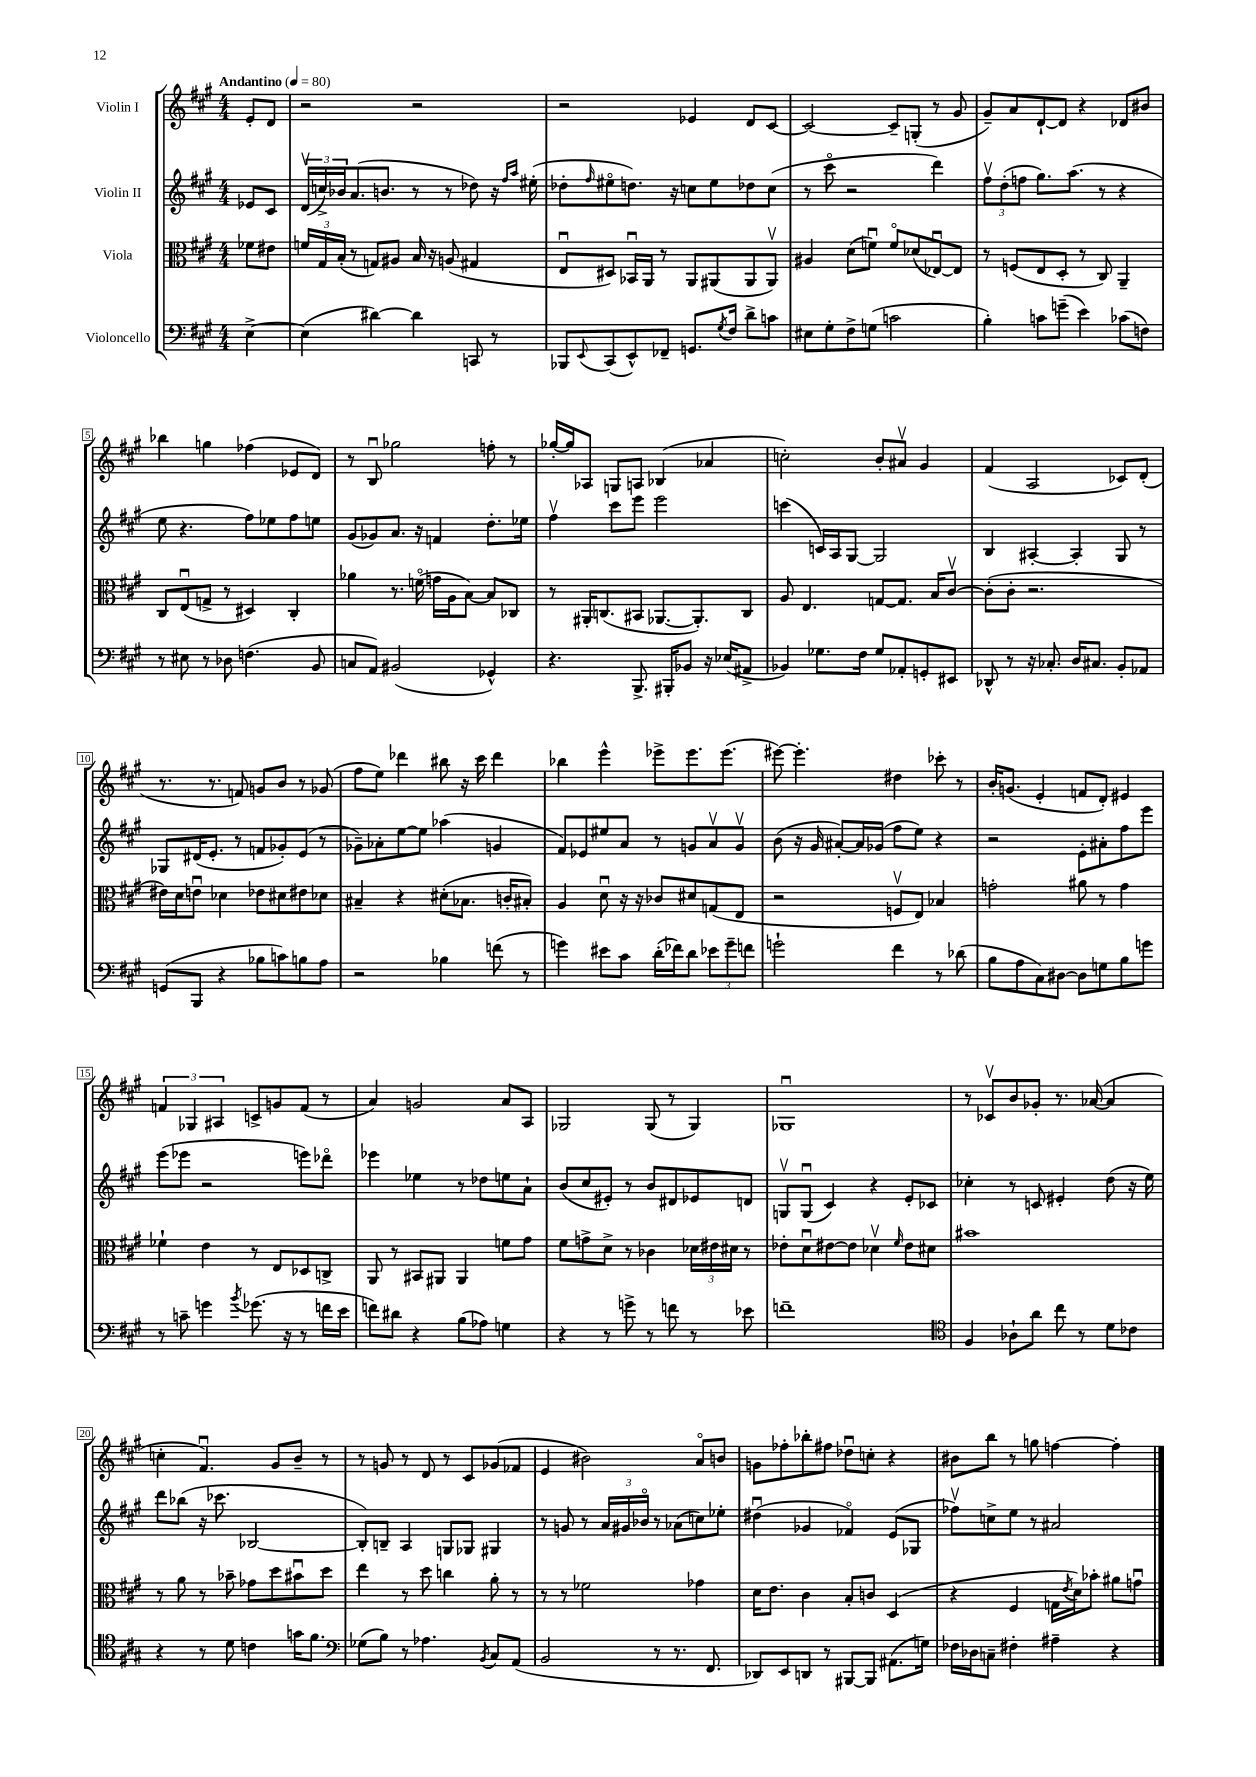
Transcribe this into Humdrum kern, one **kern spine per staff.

**kern	**kern	**kern	**kern
*part4	*part3	*part2	*part1
*staff4	*staff3	*staff2	*staff1
*I"Violoncello	*I"Viola	*I"Violin II	*I"Violin I
*clefF4	*clefC3	*clefG2	*clefG2
*k[f#c#g#]	*k[f#c#g#]	*k[f#c#g#]	*k[f#c#g#]
*M4/4	*M4/4	*M4/4	*M4/4
*MM80	*MM80	*MM80	*MM80
=	=	=	=
!	!	!	!LO:TX:a:B:t=Andantino
[4E^\	8f-X\L	8e-X/L	8e'/L
.	8e#X\J	8c#/J	8d/J
=1	=1	=1	=1
(4E\]	24fn/LL	(24dv/LL	2r
.	24G#/	24ccn^/)	.
.	(24B'/JJ	24b-X/J	.
.	8r	(8.a/	.
[4d#X\)	8Gn/L)	.	.
.	.	8.bn/J	.
.	8A#X/J	.	.
4d#\]	16B/	8r	2r
.	16r	.	.
.	(8An/	8r	.
8CCn/	4G#X/	8dd-X\)	.
8r	.	16r	.
.	.	16qqff#/LL	.
.	.	16qqaa/JJ	.
.	.	(16ee#X'\	.
=2	=2	=2	=2
8BBB-X/L	8Eu/L	8dd-X'\L	2r
8qqEE/	.	16qqff#/	.
(8CC#/	8D#X/J)	8ee#X\	.
8EE^^/)	16BB-Xu/LL	8.ddn\J)	.
.	16AA/JJ	.	.
8FF-X~/J	8r	.	.
.	.	16r	.
8.GGn/L	8AA/L	8ccn\L	4e-X/
.	(8AA#X/	8ee#\	.
8qG#/	.	.	.
16F#/Jk	.	.	.
8d^\L	8AA#/	8dd-X\	8d/L
8cn\J	8AA#v/J)	(8cc\J	[8c#/J
=3	=3	=3	=3
8E#X\L	4A#X/	8r	2c#/_
8G#'\	.	8ccc#\	.
8F#^\	(8d\L	2r	.
(8Gn\J	8fnu\J)	.	.
2cn\	8f/L	.	8c#~/L]
.	(8d-X/	.	(8Gn'/J
.	[8E-Xu/)	4ddd\)	8r
.	8E-/J]	.	8g#/
=4	=4	=4	=4
4B'\)	8r	12ff#v\L	8g#~/L)
.	.	(12dd'\	.
.	(8Fn/L	.	8a/
.	.	12ffn\J	.
8cn\L	8E/	8.gg#\L)	[8d`/
(8gn~\J	8D'/J	.	8d/J]
.	.	(8.aa\J	.
4e\)	8r	.	4r
.	8C#/)	8r	.
(8c-X\L	4AA~/	4r	8d-X/L
8Fn\J)	.	.	8b#X/J
!!LO:LB:g=z
=5	=5	=5	=5
8r	8C#/L	8ee\	4bb-X\
8E#X\	(8Eu/	4.r	.
8r	8Gn^/J	.	4ggn\
8D-X\	8r	.	.
(4.Fn\	4D#X/)	8ff#\L)	(4ff-X\
.	.	8ee-X\	.
.	4C#'/	8ff#\	8e-X/L
8BB/	.	8een\J	8d/J)
=6	=6	=6	=6
8Cn/L	4a-X\	(8g#/L	8r
8AA/J)	.	8g-X/)	8Bu/
(2BB#X/	8.r	8.a/J	2gg-X\
.	(16fn\	16r	.
.	16gn\LL	4fn/	.
.	16A\J	.	.
.	[8B\J)	.	.
4GG-X^^/)	8B/L]	8.dd'\L	8ffn'\
.	8C-X/J	.	8r
.	.	16ee-X\Jk	.
=7	=7	=7	=7
4.r	8r	4ff#v\	[16gg-X'/LL
.	.	.	16gg-/J]
.	16AA#X'/KL	.	8A-X/J
.	(8.Cn/	.	.
.	.	8ccc#\L	8Gn/L
8.BBB^/	8BB#X/J	8eee\J	8An/J
.	[8.AA-X/L	2eee\	(4B-X/
16BBB#X'/KL	.	.	.
8BB-X/J	.	.	.
.	8.AA-'/])	.	.
16r	.	.	4a-X/
(16E-X/KL	.	.	.
8AA#X^/J	8C/J	.	.
=8	=8	=8	=8
4BB-X/)	8A/	(4cccn\	2ccn'\)
.	4.E/	.	.
8.G-X\L	.	16cn/LL)	.
.	.	16A/J	.
.	.	[8G#/J	.
16F#\Jk	.	.	.
8G-/L	[8Gn/L	2G#/]	8b'/L
8AA-X'/	8.G/J]	.	8a#Xv/J
8GGn'/	.	.	4g#/
.	16B/KL	.	.
8EE#X/J	[8c#v/J	.	.
=9	=9	=9	=9
8DD-X^^/	(8c#'\L]	4B/	(4f#/
8r	8c#'\J	.	.
16r	2.r	[4A#X'/	2A/
8.C-X'/	.	.	.
16D/KL	.	4A#'/]	.
8.C#X/J	.	.	.
8BB'/L	.	8G#/	8c-X/L)
8AA-X/J	.	8r	(8d'/J
!!LO:LB:g=z
=10	=10	=10	=10
(8GGn/L	16e#X\LL)	8G-X/L	8.r
.	16d\J	.	.
8BBB/J	8enu\J	(16d#X/K	.
.	.	8.e'/J	8.r
4r	4d-X\	.	.
.	.	8r	8fn/)
8B-X\L	8e-X\L	8fn/L	8gn/L
8cn\)	8d#X\	8g-X'/)	8b/J
8Bn\	8e#X\	(8e/J	8r
8A\J	8d-X\J	8r	(8g-X/
=11	=11	=11	=11
2r	4B#X~/	8g-X~\L)	8ff#\L
.	.	8a-X'\	8ee\J)
.	4r	[8ee\	4ddd-X\
.	.	8ee\J]	.
4B-X\	(8d#X'\L	(4aa-X\	8bb#X\
.	8.B-X\J	.	16r
.	.	.	16ccc#\
(8fn\	.	4gn/	4ddd-\
.	16cn'/KL	.	.
8r	8B#X'/J)	.	.
=12	=12	=12	=12
4gn\)	4A/	8f#/L)	4bb-X\
.	.	8e-X/	.
8e#X\L	8du\	8ee#X/	4eee^^\
8c#\J	16r	8a/J	.
.	16r	.	.
(16d'\LL	8c-X/L	8r	8eee-X^\L
16f-X\J)	.	.	.
8d\J	8d#X/	8gn/L	8.eee-\
12e-X\L	(8Gn/	8av/	.
.	.	.	(8.eee-\J
12g~\	.	.	.
.	8E/J	8gv/J	.
12fn\J	.	.	.
=13	=13	=13	=13
2gn`\	2r	(8b\	[8eee#X\)
.	.	16r	4.eee#'\]
.	.	16g#/	.
.	.	[8a#X'/L)	.
.	.	16a#/L]	.
.	.	(16g-X/JJ	.
4f#\	8Fnv/L	8ff#\L	4dd#X\
.	8E/J)	8ee\J)	.
8r	4B-X/	4r	8ccc-X'\
(8d-X\	.	.	8r
=14	=14	=14	=14
8B\L	2gn'\	2r	16b'/KL
.	.	.	(8.gn/J
8A\	.	.	.
8C#\)	.	.	4e'/
[8D#X\J	.	.	.
8D#\L]	8a#X\	8e'\L	8fn/L
8Gn\	8r	8a#X'\	8d'/J)
8B\	4g\	8ff#\	4e#X/
8gn\J	.	8eee\J	.
!!LO:LB:g=z
=15	=15	=15	=15
8r	4f-X`\	(8eee\L	6fn/
8cn~\	.	8eee-X\J	.
.	.	.	6G-X/
4gn\	4e\	2r	.
.	.	.	6A#X/
8qb/	.	.	.
(8.g-X\	8r	.	8cn^/L
.	8E/L	.	8gn/
16r	.	.	.
8r	8D-X/	8eeen\L)	(8f/J
16fn\LL	8Cn^/J	8ddd-X\J	8r
16e\JJ	.	.	.
=16	=16	=16	=16
8fn\L)	8AA/	4eee-X\	4a/)
8d#X\J	8r	.	.
4r	8BB#X/L	4ee-X\	2gn/
.	8AA#X/J	.	.
(8B\L	4AA#/	8r	.
8A-X\J)	.	8dd-X\L	.
4Gn\	8fn\L	8een\	8a/L
.	8g#\J	8a`\J	8A/J
=17	=17	=17	=17
4r	8f#\L	(8b/L	2G-X/
.	8gn^\	8cc#/	.
8r	8d^\J	8e#X'/J)	.
8gn^\	8r	8r	.
8r	4c-X\	8b/L	(8G-/
8fn\	.	8d#X/	8r
8r	24d-X\LL	8e-X/	4G-/)
.	24e#X\	.	.
.	24d#X\JJ	.	.
8e-X\	8r	8dn/J	.
=18	=18	=18	=18
1fn~	8e-X'\L	8Gnv/L	1G-Xu
.	8du\	(8Gu/J	.
.	[8e#X\	4c#/)	.
.	8e#\J]	.	.
.	4d-Xv\	4r	.
.	16qqf#/	.	.
.	8e#\L	8e'/L	.
.	8d#X\J	8c-X/J	.
=19	=19	=19	=19
*clefC4	*	*	*
4F#/	1b#X	4cc-X'\	8r
.	.	.	8c-Xv/L
8A-X`\L	.	8r	8b/
8a\J	.	8cn/	8g-X'/J
8cc#\	.	4e#X'/	8.r
8r	.	.	.
.	.	.	([16a-X/
8d\L	.	(8dd\	4a-/]
8c-X\J	.	16r	.
.	.	16ee\)	.
!!LO:LB:g=z
=20	=20	=20	=20
4r	8r	8ddd\L	4ccn'\
.	8a\	(8bb-X\J	.
8r	8r	16r	4.f#u/)
.	.	8.ccc-X\	.
8d\	8b-X~\	.	.
4cn\	8g-X\L	[2B-X/	.
.	8dd\	.	8g#/L
16gn\KL	8b#Xu\	.	8b~/J
8.f#\J	.	.	.
.	8dd\J	.	8r
=21	=21	=21	=21
*clefF4	*	*	*
(8G-X\L	4ee\	8B-'/L])	8r
8B\J)	.	8Bn~/J	8gn/
8r	8r	4A/	8r
4.A-X\	8dd\	.	8d/
.	4ccn\	8Gn/L	8r
.	.	8G-X/J	8c#/L
8qBB/	.	.	.
8C#/L	8a'\	4G#X/	(8g-X/
(8AA/J	8r	.	8f-X/J
=22	=22	=22	=22
2BB/	8r	8r	4e/
.	8r	8gn/	.
.	2f-X\	8r	2b#X\)
.	.	24a/LL	.
.	.	24g#X/	.
.	.	24b-X/JJ	.
8r	.	8r	.
8.r	.	(8a-X\L	.
.	4g-X\	8ccn\)	8a/L
8.FF#/	.	.	.
.	.	8ee-X'\J	8bn/J
=23	=23	=23	=23
8DD-X/L)	16d\KL	(4dd#Xu\	8gn\L
.	8.e\J	.	.
8EE/	.	.	8ff-X'\
8DDn/J	4c#\	4g-X/	8bb-X'\
8r	.	.	8ff#X\J
[8BBB#X/L	8B'/L	4f-X/)	8dd-Xu\L
8BBB#/J]	8cn/J	.	8ccn'\J
(8.AA#X\L	(4D/	(8e/L	4r
.	.	8G-X/J	.
16Gn\Jk)	.	.	.
=24	=24	=24	=24
16F-X\LL	4r	8ff-Xv\L)	8b#X\L
16D-X\J	.	.	.
8Cn~\J	.	8ccn^\	8bb\J
4F#X'\	4F#/	8ee\J	8r
.	.	8r	8ggn\
4A#X~\	16Gn\LL	2a#X/	[4ffn\
.	8qe/	.	.
.	16d\J)	.	.
.	8b-X'\J	.	.
4r	8a#X\L	.	4ff'\]
.	8gnu\J	.	.
==	==	==	==
*-	*-	*-	*-
